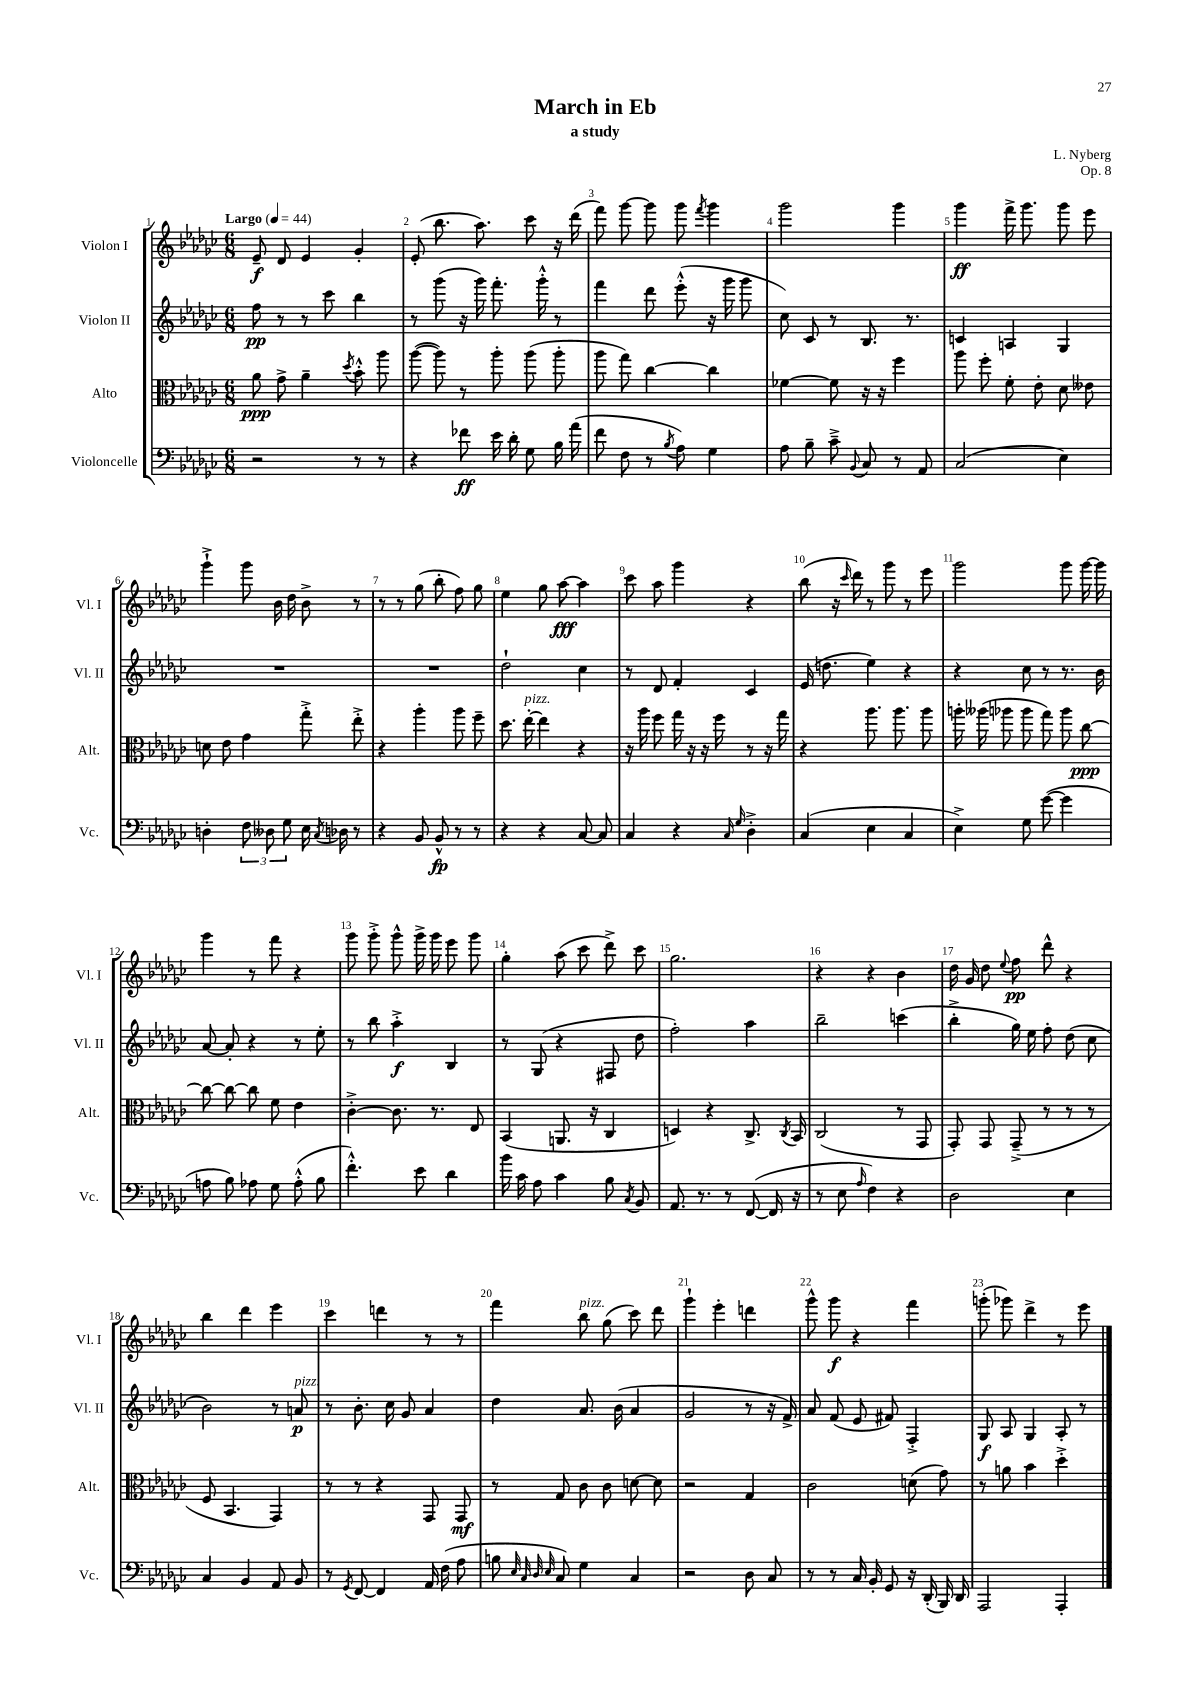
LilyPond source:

\header { title = "March in Eb" composer = "L. Nyberg" subtitle = "a study" opus = "Op. 8" }
<<
\new StaffGroup <<
\new Staff = "s0" \with { instrumentName = "Violon I" shortInstrumentName = "Vl. I" } {
    \clef treble \key ges \major \numericTimeSignature \time 6/8 \tempo "Largo" 4 = 44
    \autoBeamOff ees'8--\f des'8 ees'4 ges'4-. |
    ees'8-.( bes''8. aes''8.) ces'''8 r16 des'''16( |
    f'''8) ges'''8~ ges'''8 ges'''8 \acciaccatura { f'''8 } ges'''4 |
    ges'''2 ges'''4 |
    ges'''4\ff f'''16-> ges'''8. ges'''8 ees'''8 |
    ges'''4-!-> ges'''8 bes'16 des''16 bes'8-> r8 |
    r8 r8 ges''8( bes''8-. f''8) ges''8 |
    ees''4 ges''8 aes''8~\fff aes''4 |
    ces'''8 aes''8 ges'''4 r4 |
    bes''8( r16 \grace { ces'''16 } des'''16) r8 ges'''8 r8 ees'''8 |
    ges'''2 ges'''8 ges'''16~ ges'''16 |
    ges'''4 r8 f'''8 r4 |
    ges'''8 ges'''8-.-> ges'''8-^ ges'''16-> ges'''16 ees'''8 ges'''8 |
    ges''4-. aes''8( ces'''8 des'''8->) ces'''8 |
    ges''2. |
    r4 r4 bes'4 |
    des''16 ges'16 des''8 \appoggiatura { ees''8 } f''8\pp des'''8-^ r4 |
    bes''4 des'''4 ees'''4 |
    ces'''4 d'''4 r8 r8 |
    f'''4 bes''8^\markup { \italic "pizz." } ges''8( ces'''8) des'''8 |
    ges'''4-! ees'''4-. d'''4 |
    ges'''8-^ ges'''8\f r4 f'''4 |
    g'''8-.( ges'''8) des'''4-> r8 ees'''8 \bar "|." |
}
\new Staff = "s1" \with { instrumentName = "Violon II" shortInstrumentName = "Vl. II" } {
    \clef treble \key ges \major \numericTimeSignature \time 6/8
    \autoBeamOff f''8\pp r8 r8 ces'''8 bes''4 |
    r8 ges'''8( r16 ges'''16) f'''8.-. ges'''16-.-^ r8 |
    f'''4 des'''8 ees'''8-.-^( r16 ges'''16 ges'''8 |
    ces''8) ces'8 r8 bes8. r8. |
    c'4 a4 ges4 |
    R2. |
    R2. |
    des''2-! ces''4 |
    r8 des'8 f'4-. ces'4 |
    ees'16( d''8. ees''4) r4 |
    r4 ces''8 r8 r8. bes'16 |
    aes'8~ aes'8-. r4 r8 ees''8-. |
    r8 bes''8 aes''4-.->\f bes4 |
    r8 ges8( r4 fis8 des''8 |
    f''2-.) aes''4 |
    bes''2-- c'''4( |
    bes''4-.-> ges''16) ees''16 f''8-. des''8( ces''8 |
    bes'2) r8 a'8\p^\markup { \italic "pizz." } |
    r8 bes'8.-. ces''16 ges'8 aes'4 |
    des''4 aes'8. bes'16( aes'4 |
    ges'2 r8 r16 f'16->) |
    aes'8 f'8( ees'8 fis'8) f4-.-> |
    ges8\f aes8 ges4 aes8-. r8 \bar "|." |
}
\new Staff = "s2" \with { instrumentName = "Alto" shortInstrumentName = "Alt." } {
    \clef alto \key ges \major \numericTimeSignature \time 6/8
    \autoBeamOff aes'8\ppp ges'8-> aes'4-- \acciaccatura { des''8 } bes'8-.-^ aes''8 |
    aes''8~( aes''8) r8 aes''8-. aes''8( aes''8-. |
    aes''8 ges''8) ces''4~ ces''4 |
    fes'4~ fes'8 r16 r16 f''4 |
    aes''8 f''8-. f'8-. ees'8-. des'8 eeses'8 |
    d'8 ees'8 ges'4 ges''8-.-> ees''8-.-> |
    r4 aes''4-. aes''8 f''8-- |
    des''8. ees''16~-.^\markup { \italic "pizz." } ees''4 r4 |
    r16 aes''16 f''8 ges''16 r16 r16 f''16 r8 r16 ges''16 |
    r4 aes''8. aes''8. aes''8 |
    a''16-. aeses''16( aes''8 aes''8 ges''8) aes''8 ces''8~\ppp |
    ces''8~ ces''8~ ces''8 f'8 ees'4 |
    ces'4~-.-> ces'8. r8. ees8 |
    bes,4( a,8. r16 ces4 |
    d4) r4 ces8.-> \acciaccatura { ces8 } bes,16 |
    ces2( r8 ges,8 |
    ges,8-.) ges,8 ges,8--->( r8 r8 r8 |
    f8 bes,4. ges,4) |
    r8 r8 r4 ges,8 ges,8\mf |
    r8 ges8 ces'8 ces'8 d'8~ d'8 |
    r2 ges4 |
    ces'2 d'8( ges'8) |
    r8 a'8 bes'4 des''4-.-> \bar "|." |
}
\new Staff = "s3" \with { instrumentName = "Violoncelle" shortInstrumentName = "Vc." } {
    \clef bass \key ges \major \numericTimeSignature \time 6/8
    \autoBeamOff r2 r8 r8 |
    r4 fes'8\ff ees'16 des'16-. ges8 bes16 aes'16( |
    f'8 f8 r8 \acciaccatura { bes8 } aes8) ges4 |
    aes8 bes8-- ces'8---> \appoggiatura { bes,8 } ces8 r8 aes,8 |
    ces2( ees4) |
    d4-. \tuplet 3/2 { f8 deses8 ges8 } ees16 \acciaccatura { ces8 } des16 r8 |
    r4 bes,8 bes,8-^\fp r8 r8 |
    r4 r4 ces8~ ces8 |
    ces4 r4 \grace { ces16 ges16 } des4-.-> |
    ces4( ees4 ces4 |
    ees4->) ges8 ges'8~( ges'4 |
    a8 bes8) aes8 ges8 aes8-.-^( bes8 |
    f'4.-.-^) ees'8 des'4 |
    bes'16 ces'16 aes8 ces'4 bes8 \acciaccatura { ces8 } bes,8 |
    aes,8. r8. r8 f,8~( f,16 r16 |
    r8 ees8 \grace { aes16 } f4) r4 |
    des2 ees4 |
    ces4 bes,4 aes,8 bes,8 |
    r8 \acciaccatura { ges,8 } f,8~ f,4 aes,16 f16( aes8 |
    b8 \grace { ees32 ces32 des32 ees32 } ces8) ges4 ces4 |
    r2 des8 ces8 |
    r8 r8 ces16 bes,16-. ges,8 r16 des,16-.( bes,,16) des,16 |
    aes,,2 aes,,4-. \bar "|." |
}
>>
>>
\layout { \context { \Score \override BarNumber.break-visibility = ##(#f #t #t) barNumberVisibility = #all-bar-numbers-visible } }
